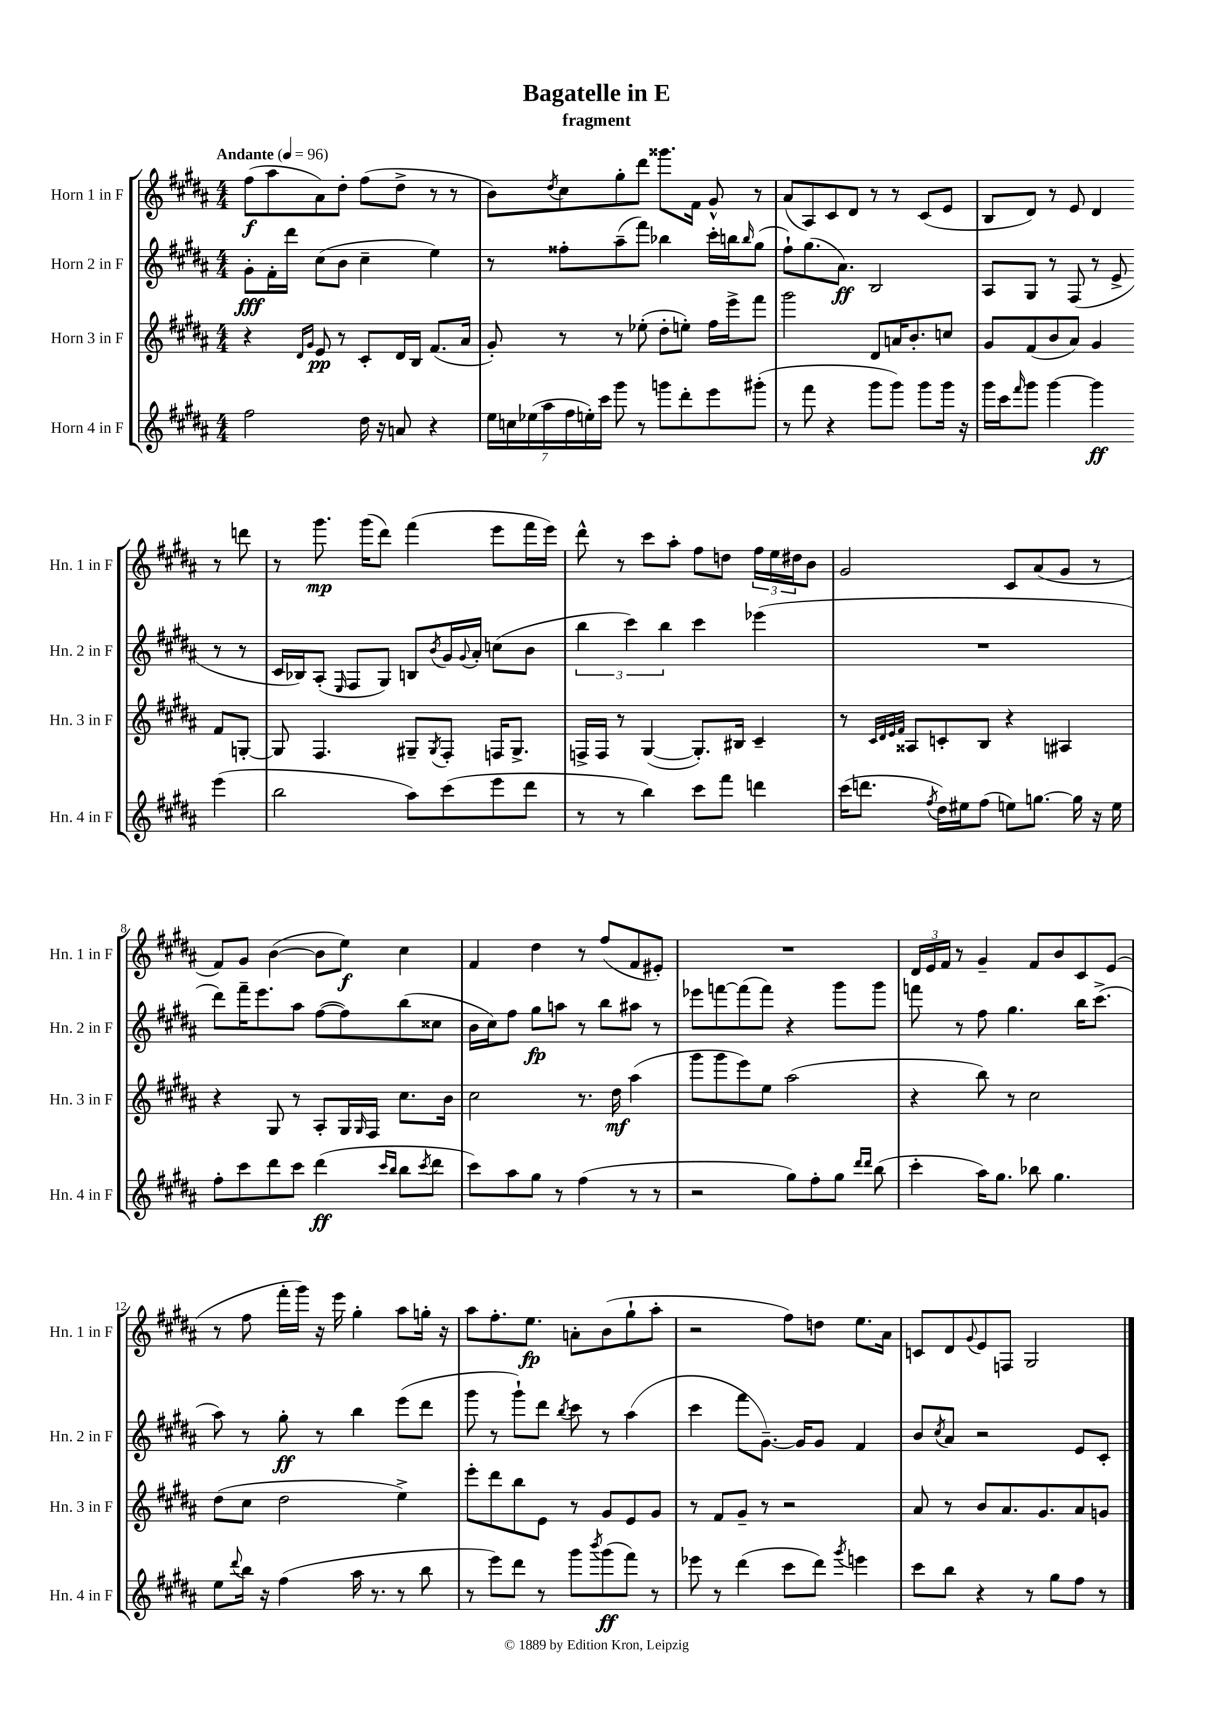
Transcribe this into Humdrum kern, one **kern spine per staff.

**kern	**kern	**kern	**kern
*staff4	*staff3	*staff2	*staff1
*clefG2	*clefG2	*clefG2	*clefG2
*k[f#c#g#d#a#]	*k[f#c#g#d#a#]	*k[f#c#g#d#a#]	*k[f#c#g#d#a#]
*M4/4	*M4/4	*M4/4	*M4/4
*MM96	*MM96	*MM96	*MM96
2ff#\	4r	8g#'\L	(8ff#\L
.	.	16f#'\L	8aa#\
.	.	16ddd#\JJ	.
.	16qqd#/LL	.	.
.	16qqg#/JJ	.	.
.	8e/	(8cc#\L	8a#\)
.	8r	8b\J	8dd#'\J
16dd#\	8c#'/L	4cc#~\	(8ff#\L
16r	.	.	.
8a/	16d#/L	.	8dd#^\J
.	16B/JJ	.	.
4r	(8.f#/L	4ee\)	8r
.	.	.	8r
.	16a#/Jk	.	.
=	=	=	=
28ee\LL	8g#'/)	8r	8b\L)
28cc\	.	.	.
(28ee-\	.	.	.
28aa#\	.	.	.
.	.	.	8qdd#/
.	8r	8ff##'\L	8cc#\
28ff#\	.	.	.
28ee'\)	.	.	.
28ccc#\JJ	.	.	.
8ggg#\	8r	(8aa#~\	8gg#'\
8r	(8ee-'\	8fff#\J)	8ddd#\J
8ggg\L	8dd#'\L	4bb-\	8.ggg##\L
8ddd#'\	8ee'\J)	.	.
.	.	.	16f#\Jk
8eee\	16ff#\LL	16ccc#'\LL	8g#^^/
.	16eee^\J	16bb\J	.
.	.	16qqbb/	.
(8ggg#'\J	8fff#\J	(8gg#\J	8r
=	=	=	=
8r	2ggg#\	8ff#`\L)	(8a#/L
8fff#\	.	(8.gg#\	8A#/)
4r	.	.	8c#/
.	.	8.a#\J)	.
.	.	.	8d#/J
8ggg#\L	8d#/L	2B/	8r
8ggg#\J)	16a/K	.	8r
.	8.b'/	.	.
8ggg#\L	.	.	(8c#/L
16ggg#\Jk	8cc/J	.	8e/J
16r	.	.	.
=	=	=	=
16ggg#\LL	8g#/L	8A#/L	8B/L
16ccc#\J	.	.	.
16qqfff#/	.	.	.
8ggg#\J	(8f#/	8G#/J	8d#/J)
[4ggg#\	8b/	8r	8r
.	8a#/J)	(8F#/	8e/
4ggg#\]	4g#/	8r	4d#/
.	.	8e^/	.
(4eee\	8f#/L	8r	8r
.	[8G'/J	8r	8ddd\
=	=	=	=
2bb\	8G/]	16c#/LL	8r
.	.	16B-/J)	.
.	4.F#/	(8A#'/J	8.ggg#\
.	.	16qqE/	.
.	.	8F#/L	.
.	.	.	(16ggg#\LK
.	.	8G#/J)	8ddd#\J)
8aa#\L)	8G#~/L	8B/L	(4fff#\
.	8qG#/	8qb/	.
(8ccc#\	8F#'/J	16g#/L	.
.	.	8qqg#/	.
.	.	16a#'/JJ	.
8eee\	16F/LK	(8cc\L	8eee\L
.	8.G#^/J	.	.
8ddd#\J	.	8b\J	16fff#\L
.	.	.	16eee\JJ)
=	=	=	=
8r	16F^/LL	6bb\	8ddd#^^\
.	16F/JJ	.	.
8r	8r	.	8r
.	.	6ccc#\)	.
4bb\)	([4G#/	.	8ccc#\L
.	.	6bb\	.
.	.	.	8aa#'\J
8ccc#\L	8.G#'/]L)	4ccc#\	8ff#\L
8fff#\J	.	.	8dd\J
.	16B#/Jk	.	.
4ddd\	4c#~/	(4eee-\	24ff#\LL
.	.	.	24ee\
.	.	.	24dd#\J
.	.	.	8b\J
=	=	=	=
(16ccc#\LK	8r	1r	2g#/
8.ddd\J	.	.	.
.	32qqc#/LLL	.	.
.	32qqd#/	.	.
.	32qqe/	.	.
.	32qqf#/JJJ	.	.
.	8A##/L	.	.
8qff#/	.	.	.
16dd#\LL)	8c'/	.	.
16ee#\J	.	.	.
(8ff#\J	8B/J	.	.
8ee\L)	4r	.	8c#/L
[8.gg\J	.	.	(8a#/
.	4A#/	.	8g#/J
16gg\]	.	.	.
16r	.	.	8r
16ee\	.	.	.
=	=	=	=
8ff#'\L	4r	8ddd#\L)	8f#/L)
8ccc#\	.	16fff#~\K	8g#/J
.	.	8.eee\	.
8ddd#\	8G#/	.	([4b\
8ccc#\J	8r	8aa#\J	.
(4ddd#\	8A#'/L	([8ff#\L	8b\]L
.	16G#/L	8ff#\])	8ee\J)
.	16qqG#/	.	.
.	16F#/JJ	.	.
16qqccc#/LL	.	.	.
16qqbb/JJ	.	.	.
8bb\L	8.cc#\L	(8bb\	4cc#\
8qccc#/	.	.	.
8ddd#\J	.	8cc##\J	.
.	16b\Jk	.	.
=	=	=	=
8ccc#\L)	2cc#\	16b\LL	4f#/
.	.	16cc#\J)	.
8aa#\	.	8ff#\J	.
8gg#\J	.	8gg#\L	4dd#\
8r	.	8aa\J	.
(4ff#\	8.r	8r	8r
.	.	8bb\L	(8ff#/L
.	16dd#\	.	.
8r	(4aa#\	8aa#\J	8f#/
8r	.	8r	8e#'/J)
=	=	=	=
2r	8ggg#\L	8eee-\L	1r
.	8ggg#\	[8fff\	.
.	8eee\)	(8fff\]	.
.	8ee\J	8fff\J)	.
8gg#\L)	(2aa#\	4r	.
8ff#'\	.	.	.
8gg#\J	.	8ggg#\L	.
16qqddd#/LL	.	.	.
16qqddd#/JJ	.	.	.
(8bb\	.	8ggg#\J	.
=	=	=	=
4ccc#'\	4r	8fff\	24d#/LL
.	.	.	24e/
.	.	.	24f#/JJ
.	.	8r	8r
16aa#\LK)	8bb\)	8ff#\	4g#~/
8.gg#\J	.	.	.
.	8r	4.gg#\	.
8bb-\	2cc#\	.	8f#/L
4.gg#\	.	.	8b/
.	.	16bb\LK	8c#/
.	.	(8.ccc#^\J	.
.	.	.	(8e/J
=	=	=	=
8ee\L	(8dd#\L	8aa#\)	8r
8qqddd#/	.	.	.
16bb\Jk	8cc#\J	8r	8ff#\
16r	.	.	.
(4ff#\	2dd#\	8gg#'\	16fff#'\LL
.	.	.	16ggg#\JJ)
.	.	8r	16r
.	.	.	16eee\
16aa#\	.	4bb\	4gg#'\
8.r	.	.	.
8r	4ee^\)	(8eee\L	8aa#\L
8bb\	.	8ddd#\J	16gg'\Jk
.	.	.	16r
=	=	=	=
8r	8eee'\L	8ggg#\	8aa#\L
8eee\L)	8ddd#\	8r	8.ff#'\
8ddd#\J	8bb\	8ggg#`\L)	.
.	.	.	8.ee\J
8r	8e\J	8ddd#\J	.
.	.	8qbb/	.
8ggg#\L	8r	8ccc#\	8a'\L
8qbbb/	.	.	.
(8ggg#\	8g#/L	8r	(8b\
8fff#\J)	8e/	(4aa#\	8gg#`\
8r	8g#/J	.	8aa#'\J
=	=	=	=
8eee-\	8r	4ccc#\	2r
8r	8f#/L	.	.
(4ddd#\	8g#~/J	8fff#\L	.
.	8r	[8.g#~\J)	.
8ccc#\L	2r	.	8ff#\L)
.	.	16g#/]LK	.
8ddd#\J)	.	8g#/J	8dd\J
8qggg#/	.	.	.
4eee\	.	4f#/	8.ee\L
.	.	.	16a#\Jk
=	=	=	=
8ccc#\L	8a#/	8b/L	8c/L
.	.	8qcc#/	.
8bb\J	8r	8a#/J	8d#/
.	.	.	8qqg#/
4r	8b/L	2r	8e/
.	8.a#/	.	8F/J
8r	.	.	2G#/
.	8.g#/	.	.
8gg#\L	.	.	.
8ff#\J	8a#/	8e/L	.
8r	8g/J	8c#'/J	.
==	==	==	==
*-	*-	*-	*-
